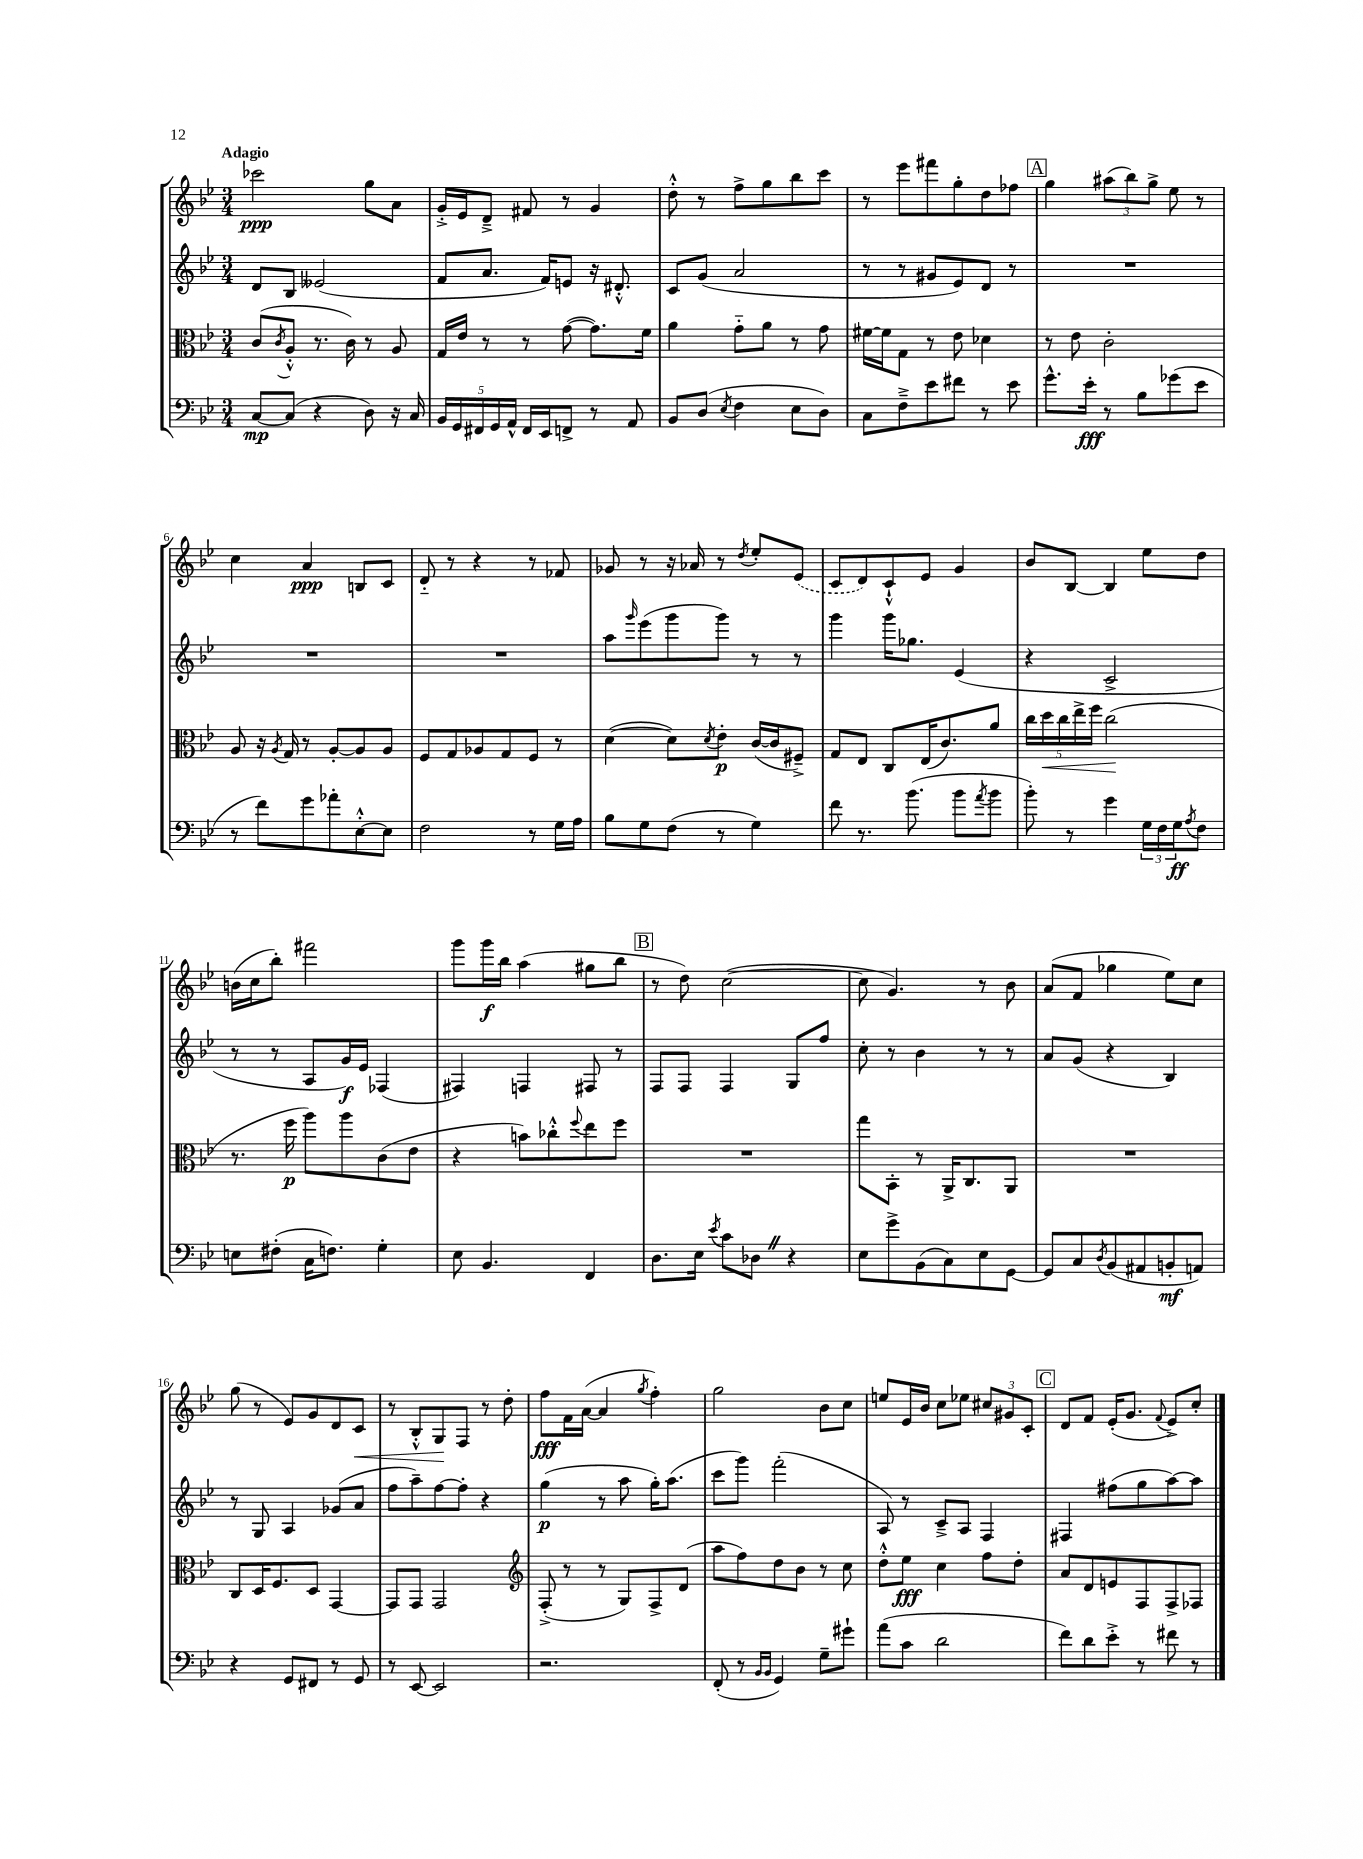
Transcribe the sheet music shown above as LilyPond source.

<<
\new StaffGroup <<
\new Staff = "s0" {
    \clef treble \key bes \major \numericTimeSignature \time 3/4 \tempo "Adagio"
    ces'''2\ppp g''8 a'8 |
    g'16-.-> ees'16 d'8---> fis'8 r8 g'4 |
    d''8-.-^ r8 f''8-> g''8 bes''8 c'''8 |
    r8 ees'''8 fis'''8 g''8-. d''8 fes''8 |
    \mark \markup { \box "A" } g''4 \tuplet 3/2 { ais''8( bes''8) g''8-> } ees''8 r8 |
    c''4 a'4\ppp b8 c'8 |
    d'8-_ r8 r4 r8 fes'8 |
    ges'8 r8 r16 aes'16 r8 \acciaccatura { d''8 } ees''8-. \once \slurDashed ees'8( |
    c'8 d'8) c'8-!-^ ees'8 g'4 |
    bes'8 bes8~ bes4 ees''8 d''8 |
    b'16( c''16 bes''8-.) fis'''2 |
    g'''8 g'''16\f bes''16 a''4( gis''8 bes''8 |
    \mark \markup { \box "B" } r8 d''8) c''2~( |
    c''8 g'4.) r8 bes'8 |
    a'8( f'8 ges''4 ees''8) c''8 |
    g''8( r8 ees'8) g'8 d'8 c'8\< |
    r8 bes8-.-^ g8\! f8 r8 d''8-. |
    f''8\fff f'16 a'16~( a'4 \acciaccatura { g''8 } f''4-.) |
    g''2 bes'8 c''8 |
    e''8 ees'16 bes'16 c''8 ees''8 \tuplet 3/2 { cis''8 gis'8 c'8-. } |
    \mark \markup { \box "C" } d'8 f'8 ees'16-.( g'8. \appoggiatura { f'8 } ees'8->) c''8-. \bar "|." |
}
\new Staff = "s1" {
    \clef treble \key bes \major \numericTimeSignature \time 3/4
    d'8 bes8 eeses'2( |
    f'8 a'8. f'16) e'8 r16 dis'8.-.-^ |
    c'8 g'8( a'2 |
    r8 r8 gis'8 ees'8) d'8 r8 |
    \mark \markup { \box "A" } R2. |
    R2. |
    R2. |
    a''8 \grace { g'''16 } ees'''8( g'''8 g'''8) r8 r8 |
    g'''4 g'''16 ges''8. ees'4( |
    r4 c'2-> |
    r8 r8 a8 g'16\f) ees'16 fes4( |
    fis4) f4 fis8 r8 |
    \mark \markup { \box "B" } f8 f8 f4 g8 f''8 |
    c''8-. r8 bes'4 r8 r8 |
    a'8 g'8( r4 bes4) |
    r8 g8 a4 ges'8( a'8 |
    f''8 a''8--) f''8~ f''8-. r4 |
    g''4\p( r8 a''8 g''16-.) a''8.( |
    c'''8 g'''8) f'''2-.( |
    a8) r8 c'8---> a8 f4 |
    \mark \markup { \box "C" } fis4 fis''8( g''8 a''8~) a''8 \bar "|." |
}
\new Staff = "s2" {
    \clef alto \key bes \major \numericTimeSignature \time 3/4
    c'8( \acciaccatura { c'8 } a8-.-^ r8. c'16) r8 a8 |
    g16 ees'16 r8 r8 g'8~( g'8.) f'16 |
    a'4 g'8-_ a'8 r8 g'8 |
    fis'16~ fis'16 g8 r8 ees'8 des'4 |
    \mark \markup { \box "A" } r8 ees'8 c'2-. |
    a8 r16 \acciaccatura { a8 } g16 r8 a8~-. a8 a8 |
    f8 g8 aes8 g8 f8 r8 |
    d'4~( d'8) \acciaccatura { d'8 } ees'8-.\p c'16~( c'16 fis8--->) |
    g8 ees8 c8 ees16( c'8.) a'8 |
    \tuplet 5/4 { c''16 d''16\< c''16 ees''16-> f''16 } c''2\!( |
    r8. f''16\p a''8) a''8 c'8( ees'8 |
    r4 b'8) ces''8-.-^ \appoggiatura { f''8 } ees''8 f''8 |
    \mark \markup { \box "B" } R2. |
    g''8 bes,8-. r8 a,16-> c8. a,8 |
    R2. |
    c8 d16 f8. d8 g,4~ |
    g,8 g,8 g,2 |
    \clef treble f8-.->( r8 r8 g8) f8-> d'8( |
    a''8 f''8) d''8 bes'8 r8 c''8 |
    d''8-.-^ ees''8\fff c''4 f''8 d''8-. |
    \mark \markup { \box "C" } a'8 d'8 e'8 f8 f8-> fes8 \bar "|." |
}
\new Staff = "s3" {
    \clef bass \key bes \major \numericTimeSignature \time 3/4
    c8~\mp c8( r4 d8) r16 c16 |
    \tuplet 5/4 { bes,16 g,16 fis,16 g,16 a,16-^ } fis,16 ees,16 f,8-> r8 a,8 |
    bes,8 d8( \acciaccatura { ees8 } f4 ees8 d8) |
    c8 f8---> ees'8 fis'8 r8 ees'8 |
    \mark \markup { \box "A" } g'8.-^ ees'16-.\fff r8 bes8 ges'8( ees'8 |
    r8 f'8) g'8 aes'8-. ees8~-.-^ ees8 |
    f2 r8 g16 a16 |
    bes8 g8 f8( r8 g4) |
    f'8 r8. bes'8.( bes'8 \acciaccatura { a'8 } bes'8 |
    bes'8-.) r8 g'4 \tuplet 3/2 { g16 f16 g16\ff } \acciaccatura { a8 } f8 |
    e8 fis8-.( c16 f8.) g4-. |
    ees8 bes,4. f,4 |
    \mark \markup { \box "B" } d8. ees16 \acciaccatura { ees'8 } c'8 des8 \once \override BreathingSign.text = \markup { \musicglyph "scripts.caesura.straight" } \breathe r4 |
    ees8 g'8-> bes,8( c8) ees8 g,8~ |
    g,8 c8 \acciaccatura { d8 } bes,8( ais,8 b,8-.\mf a,8) |
    r4 g,8 fis,8 r8 g,8 |
    r8 ees,8~ ees,2 |
    r2. |
    f,8-.( r8 \grace { bes,16 bes,16 } g,4) g8-- gis'8-! |
    a'8( c'8 d'2 |
    \mark \markup { \box "C" } f'8) d'8 ees'8-.-> r8 fis'8 r8 \bar "|." |
}
>>
>>
